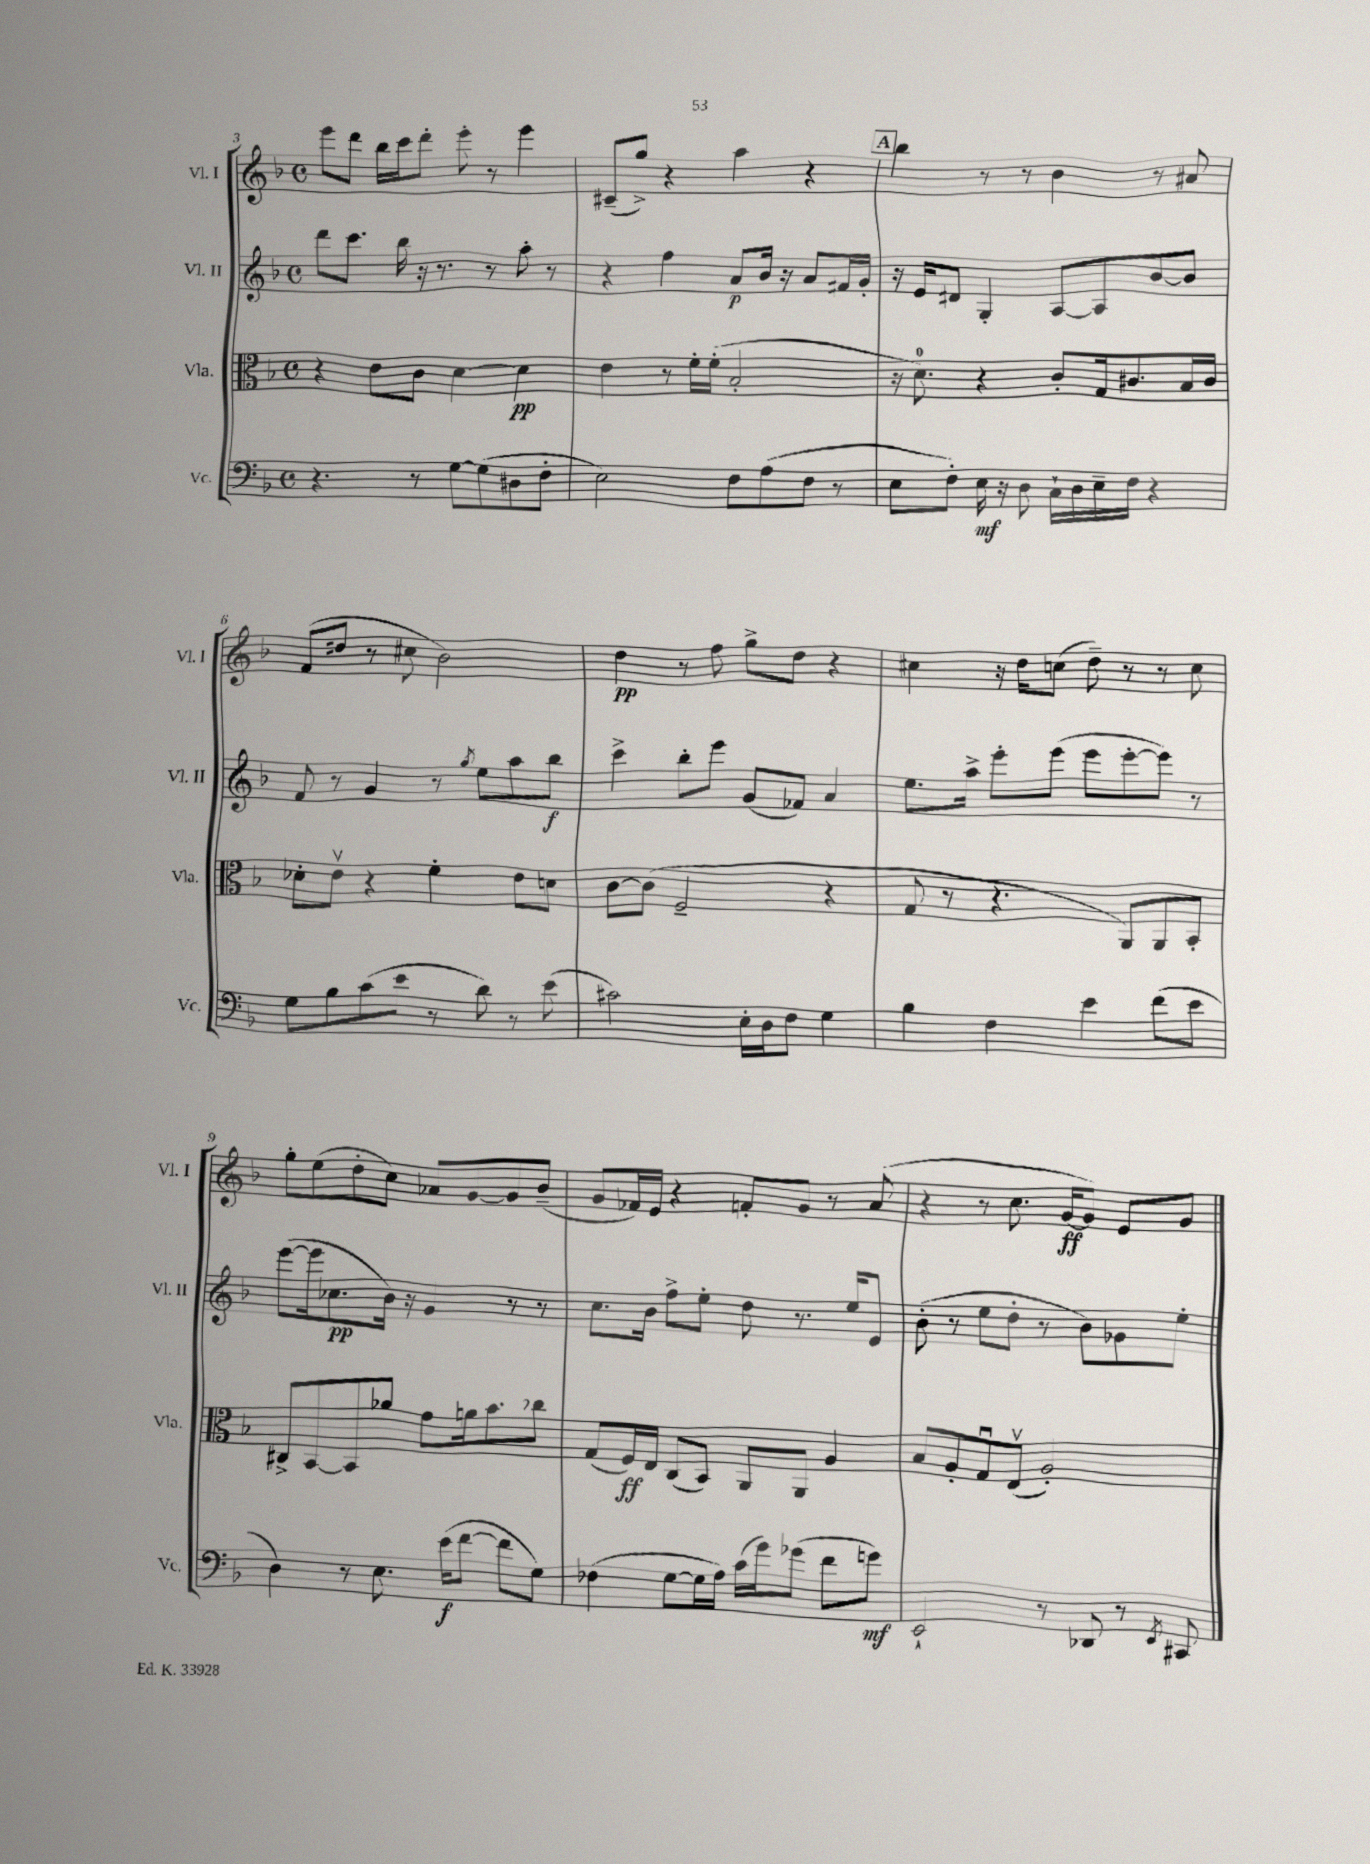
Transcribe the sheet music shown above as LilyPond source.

<<
\new StaffGroup <<
\new Staff = "s0" \with { instrumentName = "Vl. I" shortInstrumentName = "Vl. I" } {
    \clef treble \key f \major \defaultTimeSignature \time 4/4
    e'''8 d'''8 bes''16 c'''16 d'''8-. e'''8-. r8 e'''4 |
    cis'8--( g''8->) r4 a''4 r4 |
    \mark \markup { \box "A" } bes''4 r8 r8 bes'4 r8 ais'8 |
    f'8( dis''8 r8 cis''8 bes'2) |
    d''4\pp r8 f''8 g''8-> d''8 r4 |
    cis''4 r16 d''16 c''8( d''8--) r8 r8 c''8 |
    g''8-. e''8( d''8-. c''8) aes'8 g'8~ g'8 bes'8--( |
    g'8 fes'16) e'16 r4 f'8-. g'8 r8 a'8( |
    r4 r8 c''8. g'16~\ff g'8) e'8 g'8 \bar "|." |
}
\new Staff = "s1" \with { instrumentName = "Vl. II" shortInstrumentName = "Vl. II" } {
    \clef treble \key f \major \defaultTimeSignature \time 4/4
    d'''8 c'''8. bes''16 r16 r8. r8 a''8-. r8 |
    r4 f''4 a'8\p bes'16 r16 a'8 fis'16 g'16-. |
    \mark \markup { \box "A" } r16 e'16 dis'8 g4-. a8~ a8 bes'8~ bes'8 |
    f'8 r8 g'4 r8 \acciaccatura { g''8 } e''8 a''8 bes''8\f |
    c'''4-> bes''8-. e'''8 g'8( fes'8) a'4 |
    e''8. a''16-> e'''8-. e'''8( e'''8 e'''8~-. e'''8) r8 |
    e'''8~( e'''16 ces''8.\pp bes'16) r16 g'4 r8 r8 |
    c''8. bes'16 f''8-> e''8-. d''8 r8. e''16 e'8 |
    bes'8-.( r8 e''8 d''8-. r8 bes'8) ges'8 e''8-. \bar "|." |
}
\new Staff = "s2" \with { instrumentName = "Vla." shortInstrumentName = "Vla." } {
    \clef alto \key f \major \defaultTimeSignature \time 4/4
    r4 e'8 c'8 d'4~ d'4\pp |
    e'4 r8 f'16-. f'16-.( bes2-. |
    \mark \markup { \box "A" } r16 d'8.-0) r4 c'8-. g16 cis'8. bes16 cis'16 |
    des'8-. e'8\upbow r4 f'4-. e'8 d'8 |
    c'8~ c'8( f2-- r4 |
    g8 r8 r4. a,8) a,8 bes,8-. |
    cis8-> bes,8~ bes,8 aes'8 g'8 a'16 bes'8. ces''8 |
    g8( f16\ff) e16 c8( bes,8) a,8 a,8 a4 |
    bes8 a8-. g8\downbow e8\upbow( a2-.) \bar "|." |
}
\new Staff = "s3" \with { instrumentName = "Vc." shortInstrumentName = "Vc." } {
    \clef bass \key f \major \defaultTimeSignature \time 4/4
    r4. r8 g8~ g8( dis8 f8-. |
    e2) f8 a8( f8 r8 |
    \mark \markup { \box "A" } e8 f8-.) e16\mf r16 d8 c16-! d16 e16-- f16 r4 |
    g8 bes8 c'8( e'8 r8 d'8) r8 e'8( |
    cis'2) e16-. d16 f8 g4 |
    bes4 f4 e'4 f'8( e'8 |
    d4) r8 e8. e'16\f( f'8~ f'8 g8) |
    fes4( g8~ g16 a16) c'16( g'16) ges'8( f'8 g'8\mf) |
    e,2-! r8 des,8 r8 \acciaccatura { e,8 } cis,8 \bar "|." |
}
>>
>>
\layout { \context { \Score currentBarNumber = #3 } }
